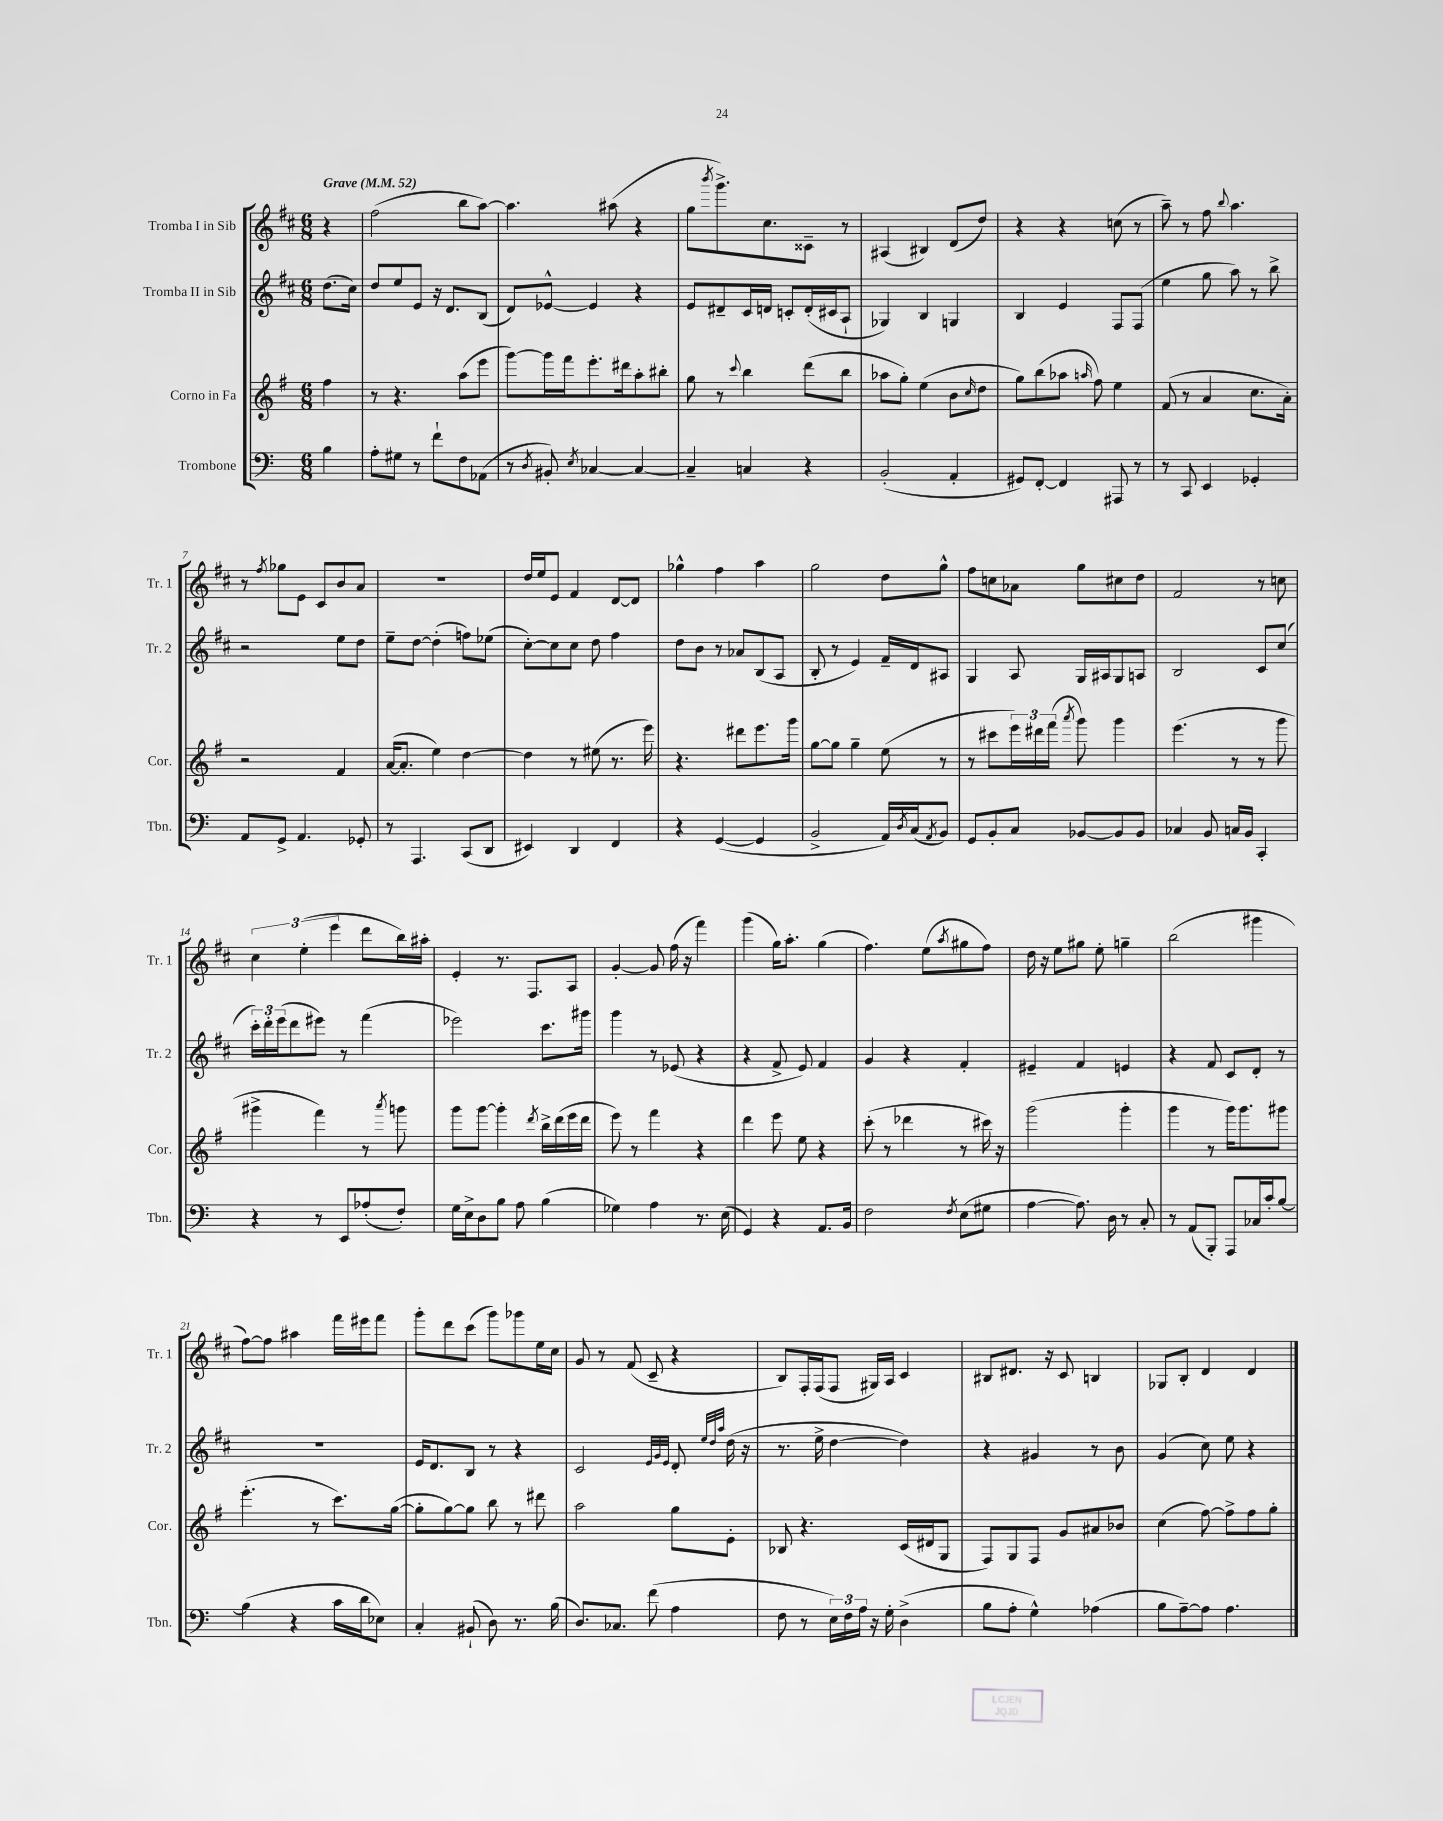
<<
\new StaffGroup <<
\new Staff = "s0" \with { instrumentName = "Tromba I in Sib" shortInstrumentName = "Tr. 1" } {
    \clef treble \key d \major \numericTimeSignature \time 6/8 \partial 4 \tempo "Grave" 4 = 52
    r4 |
    fis''2( b''8 a''8~) |
    a''4. ais''8( r4 |
    g''8 \acciaccatura { b'''8 } g'''8.->) cis''8. cisis'8-- r8 |
    ais4( bis4) d'8( d''8) |
    r4 r4 c''8( r8 |
    a''8--) r8 fis''8 \appoggiatura { b''8 } a''4. |
    r8 \acciaccatura { fis''8 } ges''8 e'8 cis'8 b'8 a'8 |
    R2. |
    d''16 e''16 e'8 fis'4 d'8~ d'8 |
    ges''4-^ fis''4 a''4 |
    g''2 d''8 g''8-^ |
    fis''8 c''8 aes'8 g''8 cis''8 d''8 |
    fis'2 r8 c''8 |
    \tuplet 3/2 { cis''4 e''4-.( e'''4 } d'''8 b''16) ais''16-. |
    e'4-. r8. fis8. a8 |
    g'4~-. g'8 fis''16( r16 fis'''4) |
    g'''4( g''16) a''8.-. g''4( |
    fis''4.) e''8( \acciaccatura { a''8 } gis''8 fis''8) |
    d''16 r16 e''8 gis''8 e''8-. g''4-- |
    b''2( gis'''4 |
    fis''8~) fis''8 ais''4 fis'''16 eis'''16 fis'''8 |
    g'''8-. d'''8 cis'''8( g'''8) ges'''8 e''16 cis''16 |
    g'8 r8 fis'8( cis'8-- r4 |
    b8) fis16-. fis16( fis8 gis16) a16 cis'4 |
    bis8 dis'8. r16 cis'8 b4 |
    ges8 b8-. d'4 d'4 \bar "|." |
}
\new Staff = "s1" \with { instrumentName = "Tromba II in Sib" shortInstrumentName = "Tr. 2" } {
    \clef treble \key d \major \numericTimeSignature \time 6/8 \partial 4
    d''8.( cis''16) |
    d''8 e''8 e'8 r16 d'8. b8( |
    d'8) ees'8~-^ ees'4 r4 |
    e'8 dis'8-- cis'16 d'16 c'8-. d'16-.( cis'16 a8-! |
    ges4) b4 g4 |
    b4 e'4 fis8 fis8( |
    e''4 g''8 a''8) r8 b''8-> |
    r2 e''8 d''8 |
    e''8-- d''8~ d''4-.( f''8) ees''8( |
    cis''8~-.) cis''8 cis''8 d''8 fis''4 |
    d''8 b'8 r8 aes'8 b8( a8 |
    b8-. r8 e'4) fis'16-- d'16 ais8 |
    g4 a8 g16 ais16 g8 a8 |
    b2 cis'8 cis''8( |
    \tuplet 3/2 { cis'''16-.) d'''16-. e'''16( } d'''8 eis'''8) r8 fis'''4( |
    ees'''2) cis'''8. gis'''16 |
    g'''4 r8 ees'8( r4 |
    r4 fis'8-> e'8) fis'4 |
    g'4 r4 fis'4-. |
    eis'4-- fis'4 e'4 |
    r4 fis'8 cis'8 d'8-. r8 |
    R2. |
    e'16 d'8. b8 r8 r4 |
    cis'2 \grace { e'32 g'32 e'32 } d'8-. \grace { e''32 d''32 a''32 } d''16( r16 |
    r8. e''16-> d''4~ d''4) |
    r4 gis'4 r8 b'8 |
    g'4( cis''8) e''8 r4 \bar "|." |
}
\new Staff = "s2" \with { instrumentName = "Corno in Fa" shortInstrumentName = "Cor." } {
    \clef treble \key g \major \numericTimeSignature \time 6/8 \partial 4
    fis''4 |
    r8 r4. a''8( e'''8 |
    g'''8~) g'''16 fis'''16 e'''8.-. dis'''16 a''8-. bis''8-. |
    g''8 r8 \appoggiatura { c'''8 } b''4 d'''8( b''8 |
    aes''8 g''8-.) e''4( b'8 \grace { c''16 } d''8 |
    g''8) b''8( aes''8 \grace { a''16 } fis''8) e''4 |
    fis'8( r8 a'4 c''8. a'16-.) |
    r2 fis'4 |
    a'16~( a'8.-. e''4) d''4~ |
    d''4 r8 eis''8( r8. e'''16) |
    r4. dis'''8 e'''8. g'''16 |
    g''8~ g''8 g''4-- e''8( r8 |
    r8 cis'''8 \tuplet 3/2 { e'''16) dis'''16 fis'''16( } \acciaccatura { a'''8 } g'''8) g'''4 |
    e'''4.( r8 r8 g'''8 |
    gis'''4-> fis'''4) r8 \acciaccatura { a'''8 } g'''8 |
    g'''8 g'''8~ g'''4-. \acciaccatura { d'''8 } b''16-> d'''16( e'''16 d'''16 |
    e'''8) r8 fis'''4 r4 |
    d'''4 e'''8 e''8 r4 |
    c'''8-.( r8 des'''4 r8 cis'''16) r16 |
    g'''2( g'''4-. |
    g'''4 r8 g'''16) g'''8. gis'''8 |
    e'''4.-.( r8 c'''8.) g''16~( |
    g''8-. g''8~) g''8 b''8 r8 dis'''8 |
    a''2 g''8 e'8-. |
    bes8 r4. c'16( dis'16 g8 |
    fis8) g8 fis8 g'8 ais'8 bes'8 |
    c''4( fis''8~) fis''8-> fis''8 g''8-. \bar "|." |
}
\new Staff = "s3" \with { instrumentName = "Trombone" shortInstrumentName = "Tbn." } {
    \clef bass \key c \major \numericTimeSignature \time 6/8 \partial 4
    b4 |
    a8-. gis8 r8 f'8-! f8 aes,8( |
    r8 \acciaccatura { d8 } bis,8-.) \acciaccatura { e8 } ces4~ ces4~ |
    ces4-- c4 r4 |
    b,2-.( a,4-. |
    gis,8) f,8~-. f,4 ais,,8 r8 |
    r8 c,8 e,4 ges,4-. |
    a,8 g,8-> a,4. ges,8-. |
    r8 a,,4. c,8( d,8 |
    eis,4) d,4 f,4 |
    r4 g,4~( g,4 |
    b,2-> a,16) \acciaccatura { d8 } c16( \acciaccatura { a,8 } b,8) |
    g,8 b,8-. c8 bes,8~ bes,8 bes,8 |
    ces4 b,8 c16 b,16 c,4-. |
    r4 r8 e,8 aes8-.( f8-.) |
    g16 e16-> d8 b8 a8 b4( |
    ges4) a4 r8. e16( |
    g,4) r4 a,8. b,16 |
    f2 \acciaccatura { f8 } e8( gis8 |
    a4~ a8.) d16 r8 c8-. |
    r8 a,8( b,,8-.) a,,8 ces16 c'16-. b8~ |
    b4( r4 c'16 d'16 ees8) |
    c4-. bis,8-!( d8) r8. b16( |
    d8.) ces8. f'8( a4 |
    f8 r8 \tuplet 3/2 { e16) f16 a16 } r16 g16-. d4->( |
    b8 a8-. g4-^) aes4( |
    b8 a8~--) a8 a4. \bar "|." |
}
>>
>>
